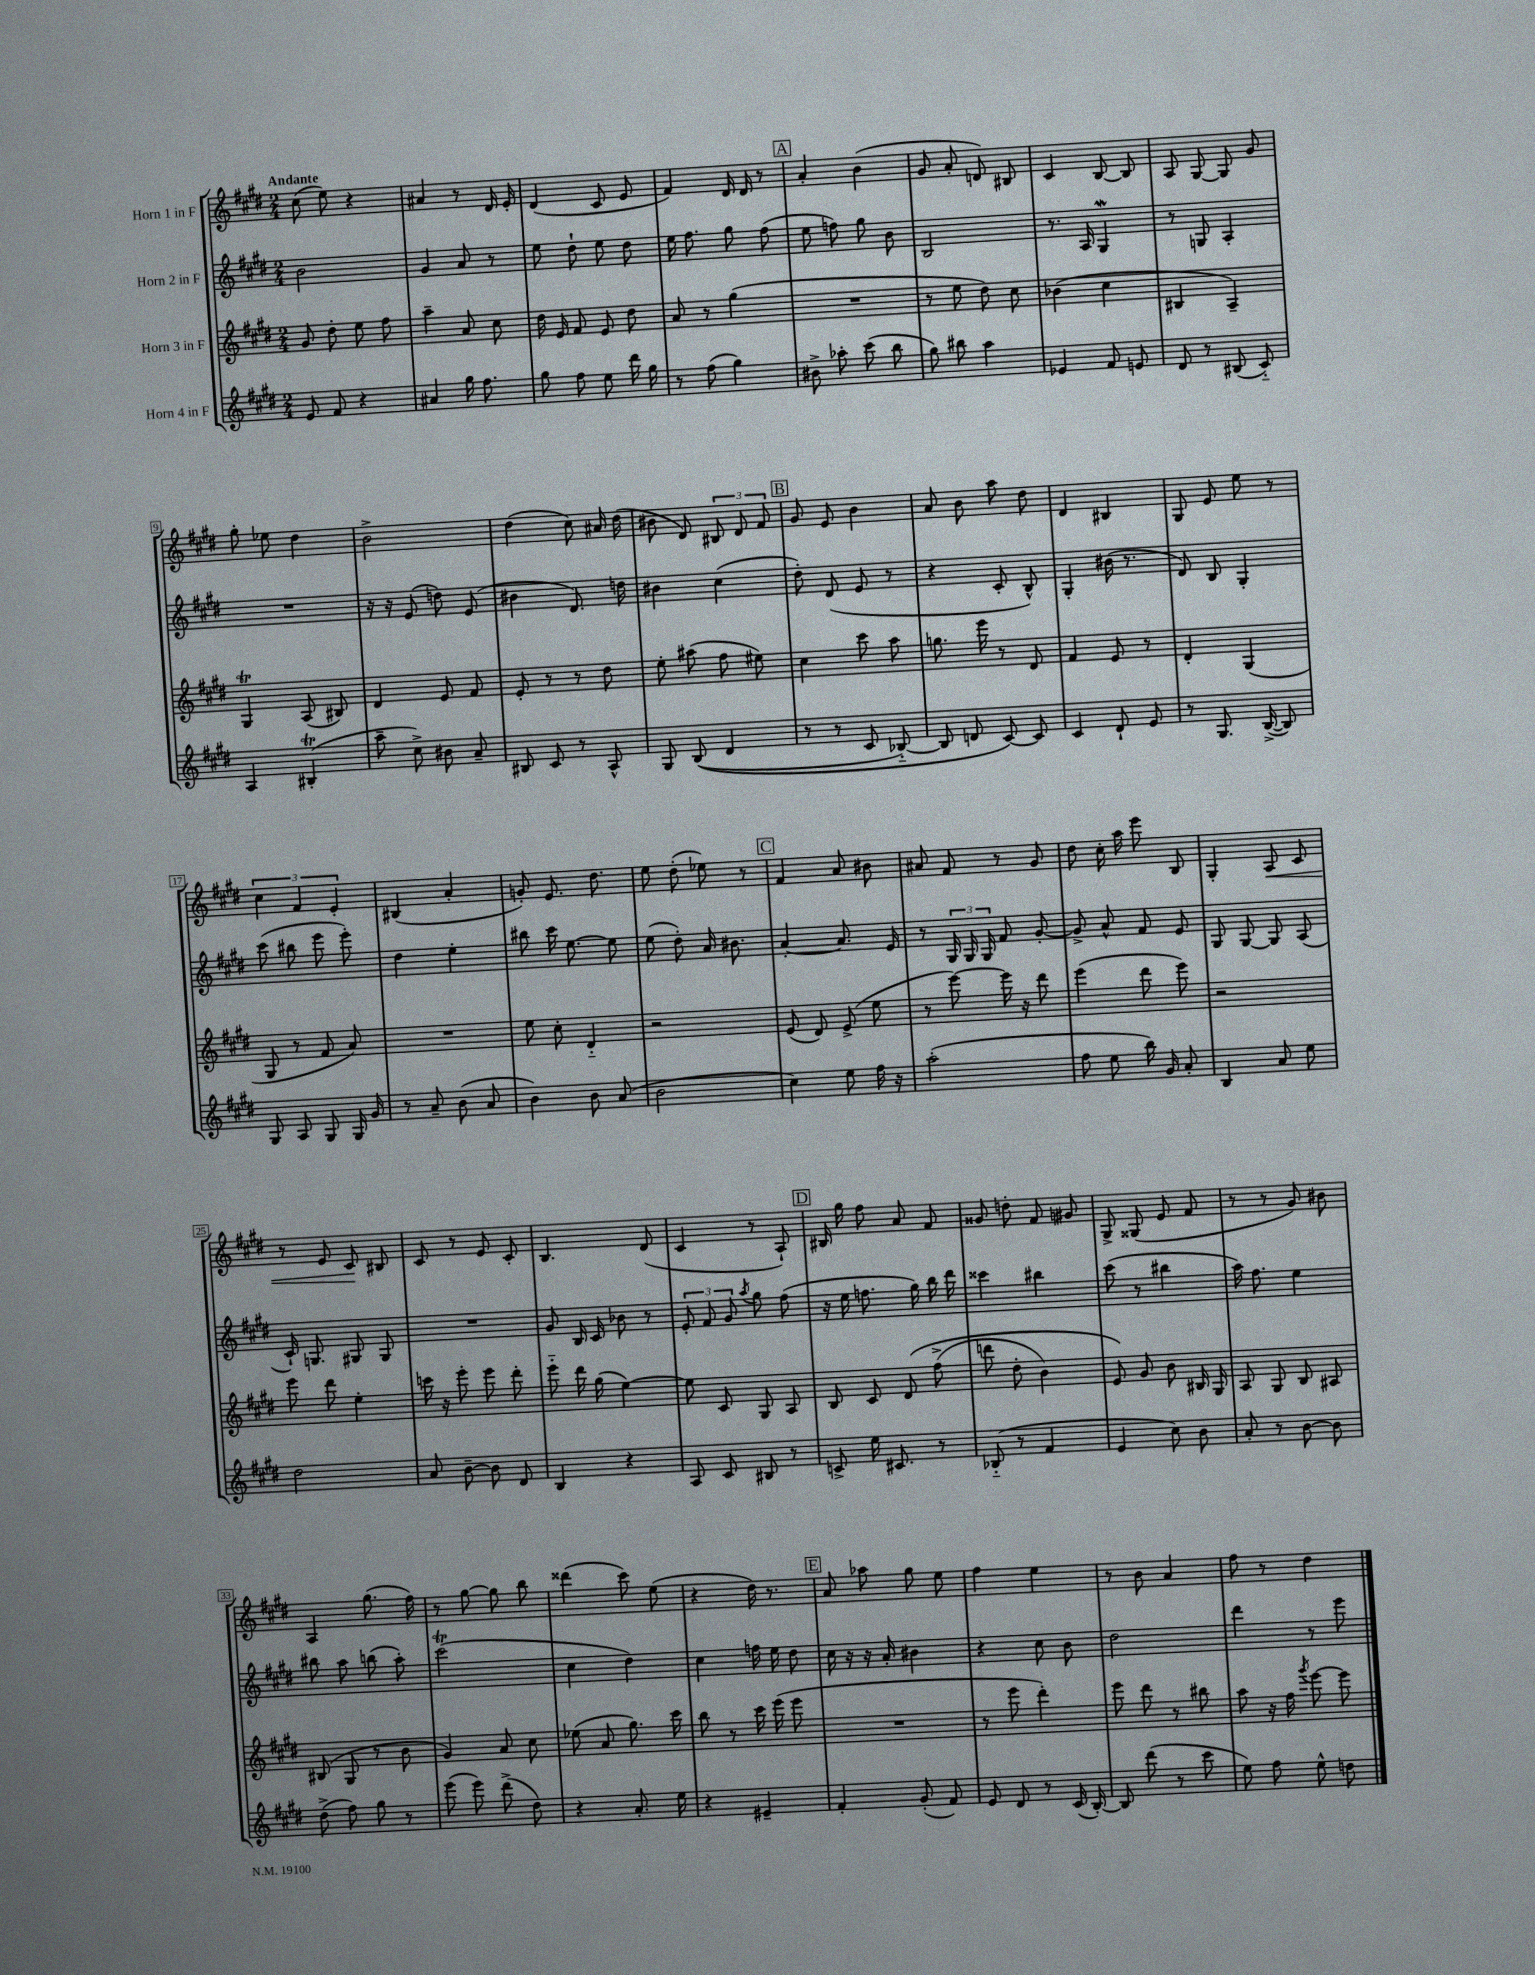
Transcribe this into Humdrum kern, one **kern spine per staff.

**kern	**kern	**kern	**kern	**dynam
*part4	*part3	*part2	*part1	*part1
*staff4	*staff3	*staff2	*staff1	*staff1
*I"Horn 4 in F	*I"Horn 3 in F	*I"Horn 2 in F	*I"Horn 1 in F	*
*clefG2	*clefG2	*clefG2	*clefG2	*
*k[f#c#g#d#]	*k[f#c#g#d#]	*k[f#c#g#d#]	*k[f#c#g#d#]	*
*M2/4	*M2/4	*M2/4	*M2/4	*
=1	=1	=1	=1	=1
!	!	!	!LO:TX:a:B:t=Andante	!
8e/	8g#/	2b\	(8cc#\	.
8f#/	8dd#'\	.	8ee\)	.
4r	8ee\	.	4r	.
.	8ff#\	.	.	.
=2	=2	=2	=2	=2
4a#X/	4aa~\	4g#/	4a#X/	.
16gg#\	8a/	8a/	8r	.
8.ff#\	.	.	.	.
.	8cc#\	8r	16d#/	.
.	.	.	16e'/	.
=3	=3	=3	=3	=3
8gg#\	16dd#\	8ee\	(4d#/	.
.	16e/	.	.	.
8ff#\	8f#/	8dd#`\	.	.
8ee\	8e/	8ee\	8c#/	.
16ddd#\	8dd#\	8dd#\	8e/	.
16gg#\	.	.	.	.
=4	=4	=4	=4	=4
8r	8a/	16ee\	4f#/)	.
.	.	8.ff#\	.	.
(8ff#\	8r	.	.	.
4gg#\)	(4gg#\	8gg#\	16d#/	.
.	.	.	16d#/	.
.	.	(8ff#\	8r	.
!!LO:REH:place=s1:t=A
=5	=5	=5	=5	=5
8b#X^\	2r	8ee\	4a'/	.
8aa-X'\	.	8ffn\)	.	.
(8ccc#\	.	8gg#\	(4b\	.
8bb\	.	8b\	.	.
=6	=6	=6	=6	=6
8gg#\)	8r	2B/	8g#/	.
8bb#X\	8ee\	.	8a'/	.
4aa\	8dd#\)	.	8dn/)	.
.	8cc#\	.	8B#X/	.
=7	=7	=7	=7	=7
4e-X/	(4b-X\	8.r	4c#/	.
.	.	16A/	.	.
8f#/	4cc#\	4G#W/	[8B/	.
8en/	.	.	8B/]	.
=8	=8	=8	=8	=8
8d#/	4B#X/	8r	8A/	.
8r	.	8Gn/	[8G#/	.
(8B#X/	4A~/)	4A'/	8G#/]	.
8c#/)	.	.	8g#/	.
!!LO:LB:g=z
=9	=9	=9	=9	=9
4A/	4G#t/	2r	8gg#'\	.
.	.	.	8ee-X\	.
(4B#Xt'/	(8A/	.	4dd#\	.
.	8B#X/)	.	.	.
=10	=10	=10	=10	=10
8aa~\	4d#/	16r	2b^\	.
.	.	16r	.	.
8cc#^\)	.	(8e/	.	.
8b#X\	8e/	8ddn\)	.	.
8a~/	8f#/	(8e/	.	.
=11	=11	=11	=11	=11
8B#X/	8e'/	4b#X\	(4dd#\	.
8c#/	8r	.	.	.
8r	8r	8.d#/)	8cc#\)	.
8A^^/	8dd#\	.	16a#X/	.
.	.	16ddn\	(16dd#\	.
=12	=12	=12	=12	=12
8G#/	8ee'\	4b#X\	8b#X\	.
((8B/	(8aa#X\	.	8d#/)	.
4d#/	8ff#\	(4cc#\	12B#X/	.
.	.	.	12d#/	.
.	8ee#X\)	.	.	.
.	.	.	12f#/	.
!!LO:REH:place=s1:t=B
=13	=13	=13	=13	=13
8r	4cc#\	8dd#'\)	8g#/	.
8r	.	(8d#/	8e/	.
8c#/	8ccc#\	8e/	4b\	.
[8B-X/)	8aa\	8r	.	.
=14	=14	=14	=14	=14
8B-/]	8.ggn\	4r	8a/	.
8dn/	.	.	8b\	.
.	16eee\	.	.	.
[8c#/)	8r	8c#'/	8aa\	.
8c#/]	8d#/	8B^^/)	8dd#\	.
=15	=15	=15	=15	=15
4c#/	4f#/	4G#'/	4d#/	.
8d#`/	8e/	(16b#X\	4B#X/	.
.	.	8.r	.	.
8e/	8r	.	.	.
=16	=16	=16	=16	=16
8r	4d#'/	8d#/)	8G#/	.
8.G#/	.	8B/	8e/	.
.	(4G#/	4G#'/	8ee\	.
([16B^/	.	.	.	.
8B/])	.	.	8r	.
!!LO:LB:g=z
=17	=17	=17	=17	=17
8G#/	8G#/	(8ccc#\	6cc#\	.
8A/	8r	8bb#X\	.	.
.	.	.	6f#/	.
8G#/	8f#/	8eee\	.	.
.	.	.	6e'/	.
16G#/	8a/)	8eee'\)	.	.
16g#/	.	.	.	.
=18	=18	=18	=18	=18
8r	2r	4dd#\	(4B#X/	.
8a~/	.	.	.	.
(8b\	.	4ee'\	4a'/	.
8a/	.	.	.	.
=19	=19	=19	=19	=19
4b\)	8ee\	8bb#X\	8gn'/)	.
.	8cc#'\	16ccc#\	8.e/	.
.	.	[8.ee\	.	.
8b\	4d#/	.	.	.
.	.	.	8.dd#\	.
(8a/	.	8ee\]	.	.
=20	=20	=20	=20	=20
2b\	2r	(8ee\	8ee\	.
.	.	8dd#'\)	(8dd#'\	.
.	.	16a/	8ee-X\)	.
.	.	8.b#X\	.	.
.	.	.	8r	.
!!LO:REH:place=s1:t=C
=21	=21	=21	=21	=21
4cc#\)	(8e/	[4a'/	4f#/	.
.	8d#/)	.	.	.
8ee\	(8e^/	8.a/]	8a/	.
16ff#\	8ee\	.	8b#X\	.
16r	.	16e/	.	.
=22	=22	=22	=22	=22
(2aa'\	8r	8r	8a#X/	.
.	[8eee\)	24G#/	8f#/	.
.	.	24G#/	.	.
.	.	24G#/	.	.
.	16eee\]	8f#/	8r	.
.	16r	.	.	.
.	8ddd#\	[8g#'/	8g#/	.
=23	=23	=23	=23	=23
8ff#\	(4eee\	8g#^/]	8dd#\	.
8ee\	.	8a^^/	16cc#'\	.
.	.	.	16aa\	.
16bb\)	8ddd#\	8f#/	8eee\	.
16g#/	.	.	.	.
8a'/	8eee\)	8e/	8B/	.
=24	=24	=24	=24	=24
4B/	2r	8G#/	4G#'/	.
.	.	[8G#/	.	.
!	!	!	!	!LO:HP:b
8a/	.	8G#/]	8A/	<
8ee\	.	(8A/	8c#/	.
!!LO:LB:g=z
=25	=25	=25	=25	=25
2dd#\	8eee\	16c#`/)	8r	.
.	.	8.Gn/	.	.
.	8ddd#\	.	8e/	.
.	4ee'\	8G#X/	8c#/	.
.	.	8G#/	8B#X/	[
=26	=26	=26	=26	=26
8a/	16cccn\	2r	8c#/	.
.	16r	.	.	.
[8b~\	8eee'\	.	8r	.
8b\]	8eee\	.	8e/	.
8d#/	8ddd#'\	.	8c#'/	.
=27	=27	=27	=27	=27
4B/	8eee\	8g#/	4.B/	.
.	16ddd#\	16B/	.	.
.	(16gg#\	16c#/	.	.
4r	[4ee\)	8b-X\	.	.
.	.	8r	(8d#/	.
=28	=28	=28	=28	=28
8A/	8ee\]	12e'/	4c#/	.
.	.	12f#/	.	.
8c#/	8c#/	.	.	.
.	.	12g#/	.	.
.	.	8qaa/	.	.
8B#X/	8G#/	8gg#\	8r	.
8r	8A/	(8ff#\	8A`/)	.
!!LO:REH:place=s1:t=D
=29	=29	=29	=29	=29
8cn^/	8B/	16r	16B#X/	.
.	.	16ee\	16gg#\	.
16ee\	8c#/	8.ffn\	8ff#\	.
8.c#X/	.	.	.	.
.	(8d#/	.	8a/	.
.	.	16gg#\)	.	.
8r	(8ff#^\	16bb\	8f#/	.
.	.	16ddd#\	.	.
=30	=30	=30	=30	=30
(8B-X/	8dddn\	4ccc##X\	8g##X/	.
8r	8dd#'\	.	8ddn'\	.
4f#/	4b\)	4bb#X\	8f#/	.
.	.	.	8g#X/	.
=31	=31	=31	=31	=31
4e/	8e/)	(8ccc#\	8G#^/	.
.	8g#/	8r	(8G##X/	.
8cc#\)	8b\	4bb#X\	8e/	.
8b\	16B#X/	.	8f#/	.
.	16G#/	.	.	.
=32	=32	=32	=32	=32
8a'/	8A/	16aa\)	8r	.
.	.	8.ff#\	.	.
8r	8G#/	.	8r	.
[8b\	8B/	4ee\	8g#/)	.
8b\]	8A#X/	.	8b#X\	.
!!LO:LB:g=z
=33	=33	=33	=33	=33
(8dd#^\	(8B#X/	8bb#X\	4A/	.
8ff#\)	8G#/	8aa\	.	.
8gg#\	8r	(8bbn\	(8.gg#\	.
8r	8b\	8aa'\)	.	.
.	.	.	16ff#\)	.
=34	=34	=34	=34	=34
(8eee\	4g#/)	(2ccc#T\	8r	.
8eee\)	.	.	[8gg#\	.
(8ddd#^\	8a/	.	8gg#\]	.
8dd#\)	8cc#\	.	8bb\	.
=35	=35	=35	=35	=35
4r	(8ee-X\	4cc#\	(4ddd##X\	.
.	8a/	.	.	.
8.a'/	8.gg#\)	4dd#\)	8ccc#\)	.
.	.	.	(8ee\	.
16ee\	16ccc#\	.	.	.
=36	=36	=36	=36	=36
4r	8bb\	4cc#\	4r	.
.	8r	.	.	.
4e#X~/	16ccc#\	16ffn\	16dd#\)	.
.	(16eee\	16ee\	8.r	.
.	8eee\	8dd#\	.	.
!!LO:REH:place=s1:t=E
=37	=37	=37	=37	=37
4f#'/	2r	16cc#\	8a/	.
.	.	16r	.	.
.	.	16r	8aa-X\	.
.	.	16a'/	.	.
(8g#'/	.	4b#X\	8gg#\	.
8f#/)	.	.	8ee\	.
=38	=38	=38	=38	=38
8e/	8r	4r	4ff#\	.
8d#/	8eee\	.	.	.
8r	4ddd#'\)	8cc#\	4ee\	.
(16c#/	.	8b\	.	.
[16B'/)	.	.	.	.
=39	=39	=39	=39	=39
8B/]	8eee\	2dd#\	8r	.
(8ddd#\	8ddd#\	.	8b\	.
8r	8r	.	4a/	.
8ccc#\	8bb#X\	.	.	.
=40	=40	=40	=40	=40
8ee\)	8aa\	4ddd#\	8ff#\	.
8ff#\	16r	.	8r	.
.	16ff#\	.	.	.
.	8qggg#/	.	.	.
8ee^^\	[8eee\	8r	4dd#\	.
8ddn\	8eee\]	8eee\	.	.
==	==	==	==	==
*-	*-	*-	*-	*-
